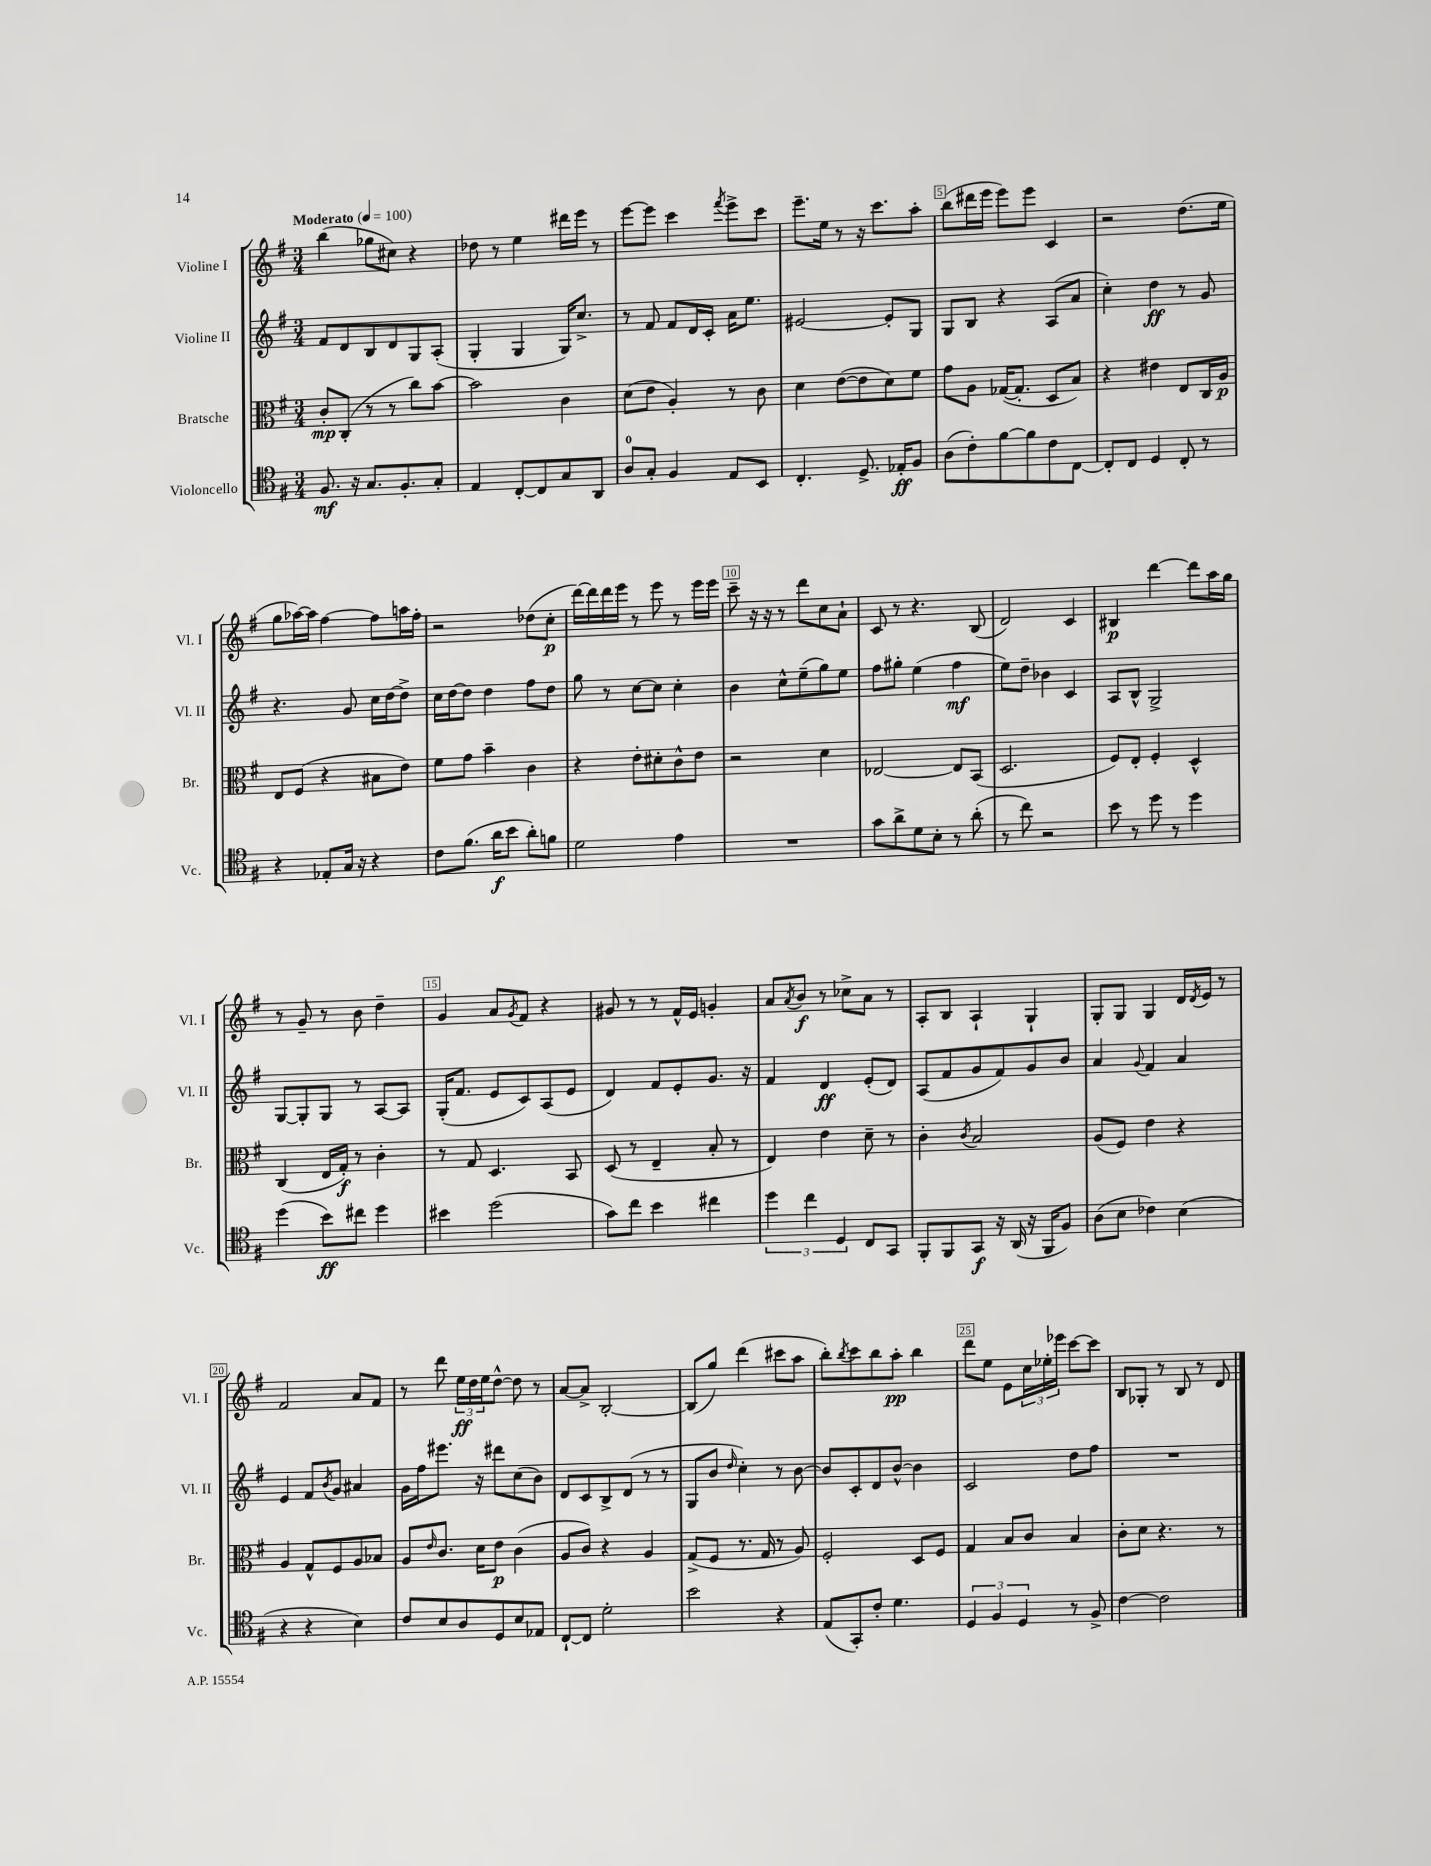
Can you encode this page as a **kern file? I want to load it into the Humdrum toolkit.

**kern	**kern	**kern	**kern
*staff4	*staff3	*staff2	*staff1
*clefC4	*clefC3	*clefG2	*clefG2
*k[f#]	*k[f#]	*k[f#]	*k[f#]
*M3/4	*M3/4	*M3/4	*M3/4
*MM100	*MM100	*MM100	*MM100
8.F#	8c'	8f#	(4bb
.	(8C'	8d	.
16r	.	.	.
8.G	8r	8B	8gg-
.	8r	8d	8cc#)
8.F#'	.	.	.
.	8cc)	8G	4r
8G'	[8b	(8A'	.
=	=	=	=
4E	2b]	4G'	8dd-
.	.	.	8r
[8C'	.	4G	4ee
8C]	.	.	.
8G	4c	16G)	16ddd#
.	.	8.cc^	16eee
8AA	.	.	8r
=	=	=	=
8A	(8d	8r	[8eee
8G'	8e	8f#	8eee]
4F#	4A')	8f#	4ccc
.	.	16d	.
.	.	16c'	.
.	.	.	8qfff#
8E	8r	16a	8eee^
.	.	8.ee	.
8BB	8c	.	8ccc
=	=	=	=
4.C'	4d	[2e#	8.eee~
.	.	.	16ee
.	([8e	.	8r
8.D^	8e]	.	16r
.	.	.	8.ccc
.	8d)	8e#']	.
16E-'	.	.	.
8F#	8f#	8G	8aa'
=	=	=	=
(8A	8g	8G	(8bb
8c')	8A	8B	16ddd#
.	.	.	16eee
[8f#	([16G-	4r	8eee)
.	8.G-']	.	.
8f#]	.	.	8eee
8c	8D	(8A	4c
[8C	8B)	8a	.
=	=	=	=
8C']	4r	4cc')	2r
8C	.	.	.
4D	4e#	4dd	.
8C'	8E	8r	(8.dd
8r	16C	8g	.
.	16A	.	16ee
=	=	=	=
4r	8E	4.r	8gg
.	(8F#	.	[16aa-)
.	.	.	16aa-]
8E-'	4r	.	[4ff#
16G	.	8g	.
16r	.	.	.
4r	8B#	16cc	8ff#]
.	.	[16dd	.
.	8e)	8dd^]	16aa
.	.	.	16ff#'
=	=	=	=
8c	8f#	16cc	2r
.	.	[16dd	.
(8.f#	8g	8dd]	.
.	4b~	4dd	.
16a	.	.	.
8b	.	.	.
8a')	4c	8ff#	(8dd-
8f	.	8dd	8cc'
=	=	=	=
2d	4r	8gg	[16ddd)
.	.	.	16ddd]
.	.	8r	16ddd
.	.	.	16eee
.	8e'	[8cc	8r
.	8d#'	8cc]	8eee
4e	8c^^	4cc'	8r
.	8e	.	16eee
.	.	.	16eee
=	=	=	=
2.r	2r	4b	8ccc~
.	.	.	16r
.	.	.	16r
.	.	8cc^^	8r
.	.	(8ee~	8ddd
.	4d	8gg)	8cc
.	.	8ee	8a`
=	=	=	=
8g	[2E-	8ff#	8c
8a^	.	8gg#'	8r
8d	.	(4ee	4.r
8B'	.	.	.
8r	8E-]	4ff#	.
(8a'	(8BB	.	(8B
=	=	=	=
8r	2.D	8ee)	2d)
8cc)	.	8dd~	.
2r	.	4b-	.
.	.	4c	4c
=	=	=	=
8b	8F#)	8A	4B#
8r	8E'	8B^^	.
8dd	4F#'	2G^	[4ddd
8r	.	.	.
4dd	4D^^	.	8ddd]
.	.	.	16aa
.	.	.	16gg
=	=	=	=
(4dd	(4C	[8G	8r
.	.	8G']	8g~
8b)	16E	8G	8r
.	16G')	.	.
8cc#	8r	8r	8b
4dd	4c'	[8A	4dd~
.	.	8A]	.
=	=	=	=
4b#	8r	(16G'	4g
.	.	8.f#	.
.	8G	.	.
(2dd	4.D	8e	8a
.	.	.	8qg
.	.	8c)	8f#
.	.	(8A	4r
.	8BB	8e	.
=	=	=	=
8g)	(8D	4d)	8g#
8cc	8r	.	8r
4b	4E~	8f#	8r
.	.	8e'	16f#^^
.	.	.	16e
4cc#	8B'	8.g	4g'
.	8r	.	.
.	.	16r	.
=	=	=	=
6dd	4E)	4f#	8a
.	.	.	8qa
.	.	.	8b
6cc	.	.	.
.	4e	4d	8r
6D	.	.	.
.	.	.	8cc-^
8C	8d~	(8e'	8a
8GG	8r	8d)	8r
=	=	=	=
8FF#'	4c'	(8A	8A'
8FF#	.	8f#	8B
.	8qc	.	.
8GG	2B	8g	4A`
16r	.	8f#)	.
(16AA	.	.	.
16r	.	8g	4G`
16FF#	.	.	.
8F#)	.	8b	.
=	=	=	=
(8A	(8A	4a	8G'
8B	8F#)	.	8G
.	.	8qqg	.
4c-)	4e	4f#	4G
(4B	4r	4a	16d
.	.	.	8qd
.	.	.	16e
.	.	.	8r
=	=	=	=
4r	4A	4e	2f#
4r	8G^^	8f#	.
.	.	8qb	.
.	8F#	8g	.
4B)	8A	4a#	8a
.	8B-	.	8f#
=	=	=	=
8c	8A	16g	8r
.	.	16ff#	.
.	16qqe	.	.
8B	8.c	8.eee#	8ddd
8A	.	.	24ee
.	.	.	24dd
.	16d	16r	.
.	.	.	24ee
8D	8e	8ddd#	[8dd^^
8B	(4c	(8cc	8dd]
8E-	.	8b)	8r
=	=	=	=
[8C`	8A	8d	[8a
8C]	8c)	8c	8a^]
2d'	4r	8B^	[2B'
.	.	(8d	.
.	4A	8r	.
.	.	8r	.
=	=	=	=
2b	(8G^	8G	(8B]
.	8F#	8b	8gg)
.	.	16qqdd	.
.	8.r	4cc')	(4ddd
.	16G	.	.
4r	8r	8r	8ccc#
.	8A)	[8b	8aa
=	=	=	=
(8E	2F#'	8b]	8bb')
.	.	.	8qbb
8GG')	.	8c'	8ccc
8c'	.	8d	8bb
4.d	.	[8b^^	8aa'
.	8D	4b]	4bb
.	8F#	.	.
=	=	=	=
6D	4G	2c	8ddd
.	.	.	8ee
6F#	.	.	.
.	8B	.	8e
6D	.	.	.
.	8c	.	24cc
.	.	.	24ee-'
.	.	.	24eee-
8r	4B	8dd	[8ccc
8F#^	.	8ff#	8ccc]
=	=	=	=
[4c	8c'	2.r	8B
.	8d	.	8G-'
2c]	4.r	.	8r
.	.	.	8B
.	.	.	8r
.	8r	.	8d
==	==	==	==
*-	*-	*-	*-
